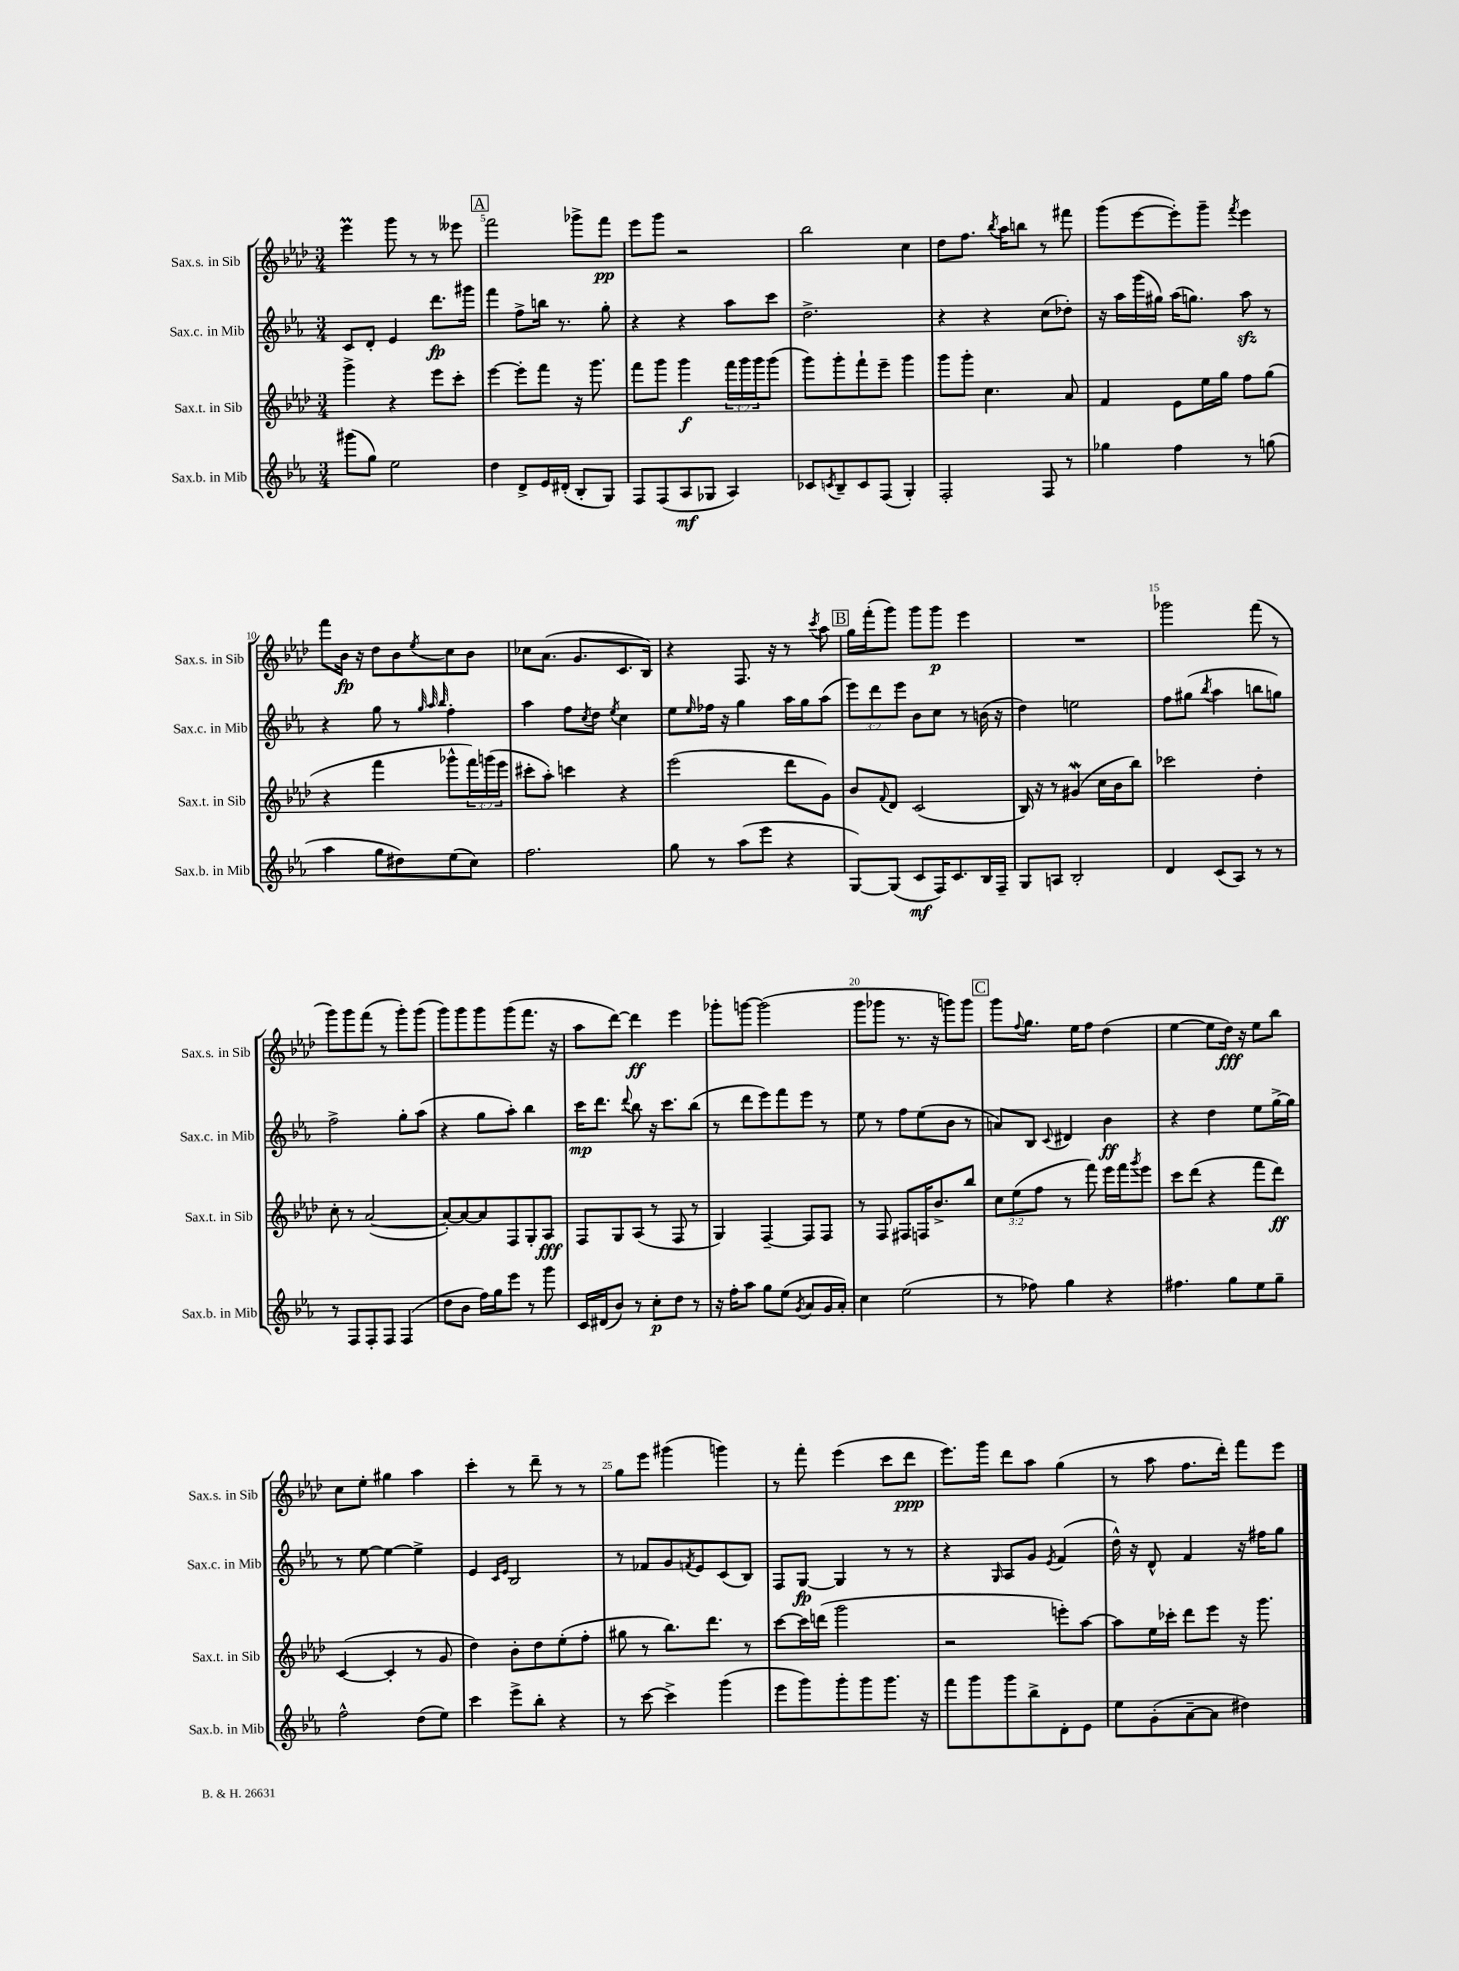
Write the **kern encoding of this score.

**kern	**kern	**kern	**kern
*staff4	*staff3	*staff2	*staff1
*clefG2	*clefG2	*clefG2	*clefG2
*k[b-e-a-]	*k[b-e-a-d-]	*k[b-e-a-]	*k[b-e-a-d-]
*M3/4	*M3/4	*M3/4	*M3/4
(8ggg#	4ggg^	8c	4eee-
8gg)	.	8d'	.
2ee-	4r	4e-	8ggg
.	.	.	8r
.	8eee-	8.ddd	8r
.	8ccc'	.	8eee--
.	.	16ggg#	.
=	=	=	=
4dd	[4eee-	4fff	2fff
8d^	8eee-']	8ff^	.
16e-	8fff	16bb	.
(16d#'	.	8.r	.
8B-'	16r	.	8ggg-^
.	8.ggg	.	.
8G)	.	8gg'	8fff
=	=	=	=
8F	8fff	4r	8eee-
(8F	8ggg	.	8ggg
8A-	4ggg	4r	2r
8G-	.	.	.
4A-)	24fff	8aa-	.
.	24ggg	.	.
.	24ggg	.	.
.	(8ggg	8ccc	.
=	=	=	=
8c-	8ggg)	2.dd^	2bb-
8qc	.	.	.
8B-~	8ggg'	.	.
8c	8fff`	.	.
(8F	8eee-~	.	.
4G')	4ggg	.	4cc
=	=	=	=
2F'	8ggg	4r	8dd-
.	8ggg'	.	8.ff
.	4.cc	4r	.
.	.	.	8qbb-
.	.	.	16aa-
.	.	.	8bb
8F	.	(8cc	8r
8r	8a-	8dd-')	8fff#
=	=	=	=
4gg-	4f	16r	(8ggg
.	.	16aa-	.
.	.	(16ggg	[8eee-
.	.	16gg#)	.
4ff	8e-	(16aa-	8eee-'])
.	.	8.gg)	.
.	16ee-	.	8ggg~
.	16gg	.	.
.	.	.	8qfff
8r	8ff	8aa-	4eee-
(8gg	(8gg	8r	.
=	=	=	=
4aa-	4r	4r	8fff
.	.	.	16b-
.	.	.	16r
8gg	4fff	8gg	8dd-
8dd#)	.	8r	8b-
.	.	32qqgg	.
.	.	32qqaa-	.
.	.	32qqbb-	8qee-
(8ee-	8ggg-^^	4ff'	8cc
8cc)	24fff)	.	8b-
.	(24ggg	.	.
.	24eee-	.	.
=	=	=	=
2.ff	8ccc#'	4aa-	8cc-
.	8aa-')	.	(8.a-
.	4ccc	8ff	.
.	.	.	8.g
.	.	8qcc	.
.	.	8dd	.
.	.	8qee-	.
.	4r	4cc	8.c
.	.	.	16B-)
=	=	=	=
8gg	(2eee-	8ee-	4r
.	.	16qqee-	.
8r	.	16ff-	.
.	.	16r	.
(8aa-	.	4gg	8.F
8eee-	.	.	.
.	.	.	16r
4r	8ddd-	16aa-	8r
.	.	16gg	.
.	.	.	8qccc
.	8g)	(8aa-	8aa-
=	=	=	=
[8G)	8b-	12eee-)	16gg
.	.	.	(16fff'
.	.	12ddd	.
.	8qqf	.	.
(8G]	8d-	.	8ggg)
.	.	12eee-	.
8c	(2c	8b-	8ggg
16F)	.	8cc	8ggg
8.c	.	.	.
.	.	8r	4eee-
16B-	.	(16b	.
16F~	.	16r	.
=	=	=	=
8G	16B-)	4dd)	2.r
.	16r	.	.
8A	8r	.	.
2B-'	(4g#	2ee	.
.	16cc	.	.
.	16b-	.	.
.	8bb-)	.	.
=	=	=	=
4d	2ccc-	8ff	2ggg-
.	.	(8gg#	.
.	.	8qbb-	.
(8c	.	4aa-	.
8A-)	.	.	.
8r	4dd-'	8bb	(8fff
8r	.	8gg)	8r
=	=	=	=
8r	8cc'	2ff^	8ggg)
8F	8r	.	8ggg
8F'	([2a-	.	(8fff
8F	.	.	8r
(4F	.	8gg'	8ggg')
.	.	(8aa-	(8ggg
=	=	=	=
8dd	8a-'_)	4r	8ggg)
8b-	8a-_	.	8ggg
16ff)	8a-]	8gg	8ggg
16gg	.	.	.
8eee-	8F	8aa-')	(8ggg
8r	8G'	4bb-	8.fff
8ggg	8A-	.	.
.	.	.	16r
=	=	=	=
16c	8F	16ccc	8aa-
(16d#	.	8.ddd	.
8b-)	8G	.	[8ddd-)
.	.	8qqddd	.
8r	(8A-	8bb-	4ddd-]
8cc'	8r	16r	.
.	.	8.ccc	.
8dd	8F	.	4eee-
8r	8r	(8bb-	.
=	=	=	=
16r	4G)	8r	8ggg-'
16ff'	.	.	.
8aa-	.	8ddd	[8ggg
8gg	[4F~	8eee-)	(2ggg]
(8ee-	.	8fff	.
8qg	.	.	.
8a-	8F]	8eee-	.
16g	8F	8r	.
16a-')	.	.	.
=	=	=	=
4cc	8r	8ee-	8ggg
.	8F	8r	8ggg-
(2ee-	8F#	8ff	8.r
.	16F	(8ee-	.
.	8.b-^	.	16r
.	.	8b-	8ggg)
.	8bb-	8r	8ggg
=	=	=	=
8r	12cc	8a)	8ggg
.	(12ee-	.	.
.	.	.	8qqff
8ff-)	.	8B-	8.gg
.	12ff	.	.
.	.	8qqc	.
4gg	8r	4d#	.
.	.	.	16ee-
.	8fff)	.	8ff
4r	16eee-	4b-	(4dd-
.	16fff	.	.
.	8qggg	.	.
.	8eee-	.	.
=	=	=	=
4.ff#	8ccc	4r	[4ee-
.	(8ddd-	.	.
.	4r	4dd	8ee-]
8gg	.	.	16dd-)
.	.	.	16r
8ee-	8fff	8ee-	8ee-
8gg~	8ddd-)	[16gg^	8bb-
.	.	16gg]	.
=	=	=	=
2ff^^	([4c	8r	8cc
.	.	[8ee-	8ee-'
.	4c']	4ee-_	4gg#
(8dd	8r	4ee-^]	4aa-
8ee-)	8g	.	.
=	=	=	=
4ccc	4dd-)	4e-	4ccc'
.	.	16qqc	.
.	.	16qqe-	.
8eee-^	8b-'	2B-	8r
8bb-'	8dd-	.	8ddd-~
4r	(8ee-'	.	8r
.	8ff'	.	8r
=	=	=	=
8r	8gg#	8r	8gg
[8ccc	8r	8f-	8eee-
4ccc^]	8.bb-)	8g	(4ggg#
.	.	8qf	.
.	.	8e-	.
.	8.ddd-	.	.
(4ggg	.	(8c	4ggg)
.	8r	8B-)	.
=	=	=	=
8eee-	[8ccc	8F	8r
8ggg)	16ccc]	[8G	8fff'
.	(16ddd	.	.
8ggg'	2ggg	4G]	(4eee-
8ggg	.	.	.
8.ggg	.	8r	8ccc
.	.	8r	8ddd-
16r	.	.	.
=	=	=	=
8fff	2r	4r	8.eee-)
8ggg	.	.	.
.	.	.	16ggg
.	.	16qqG	.
8ggg	.	8A-	8ddd-
8bb-^	.	8g	8aa-
.	.	8qe-	.
8d'	8eee')	(4f	(4gg
8e-	[8aa-	.	.
=	=	=	=
8ee-	8aa-]	16dd^^)	8r
.	.	16r	.
(8g'	16ee-	8d^^	8aa-
.	16ccc-'	.	.
[8a-~	8ddd-	4f	8.ff
8a-]	8eee-	.	.
.	.	.	16ddd-')
4dd#)	16r	16r	8fff
.	8.ggg	16ff#	.
.	.	8gg	8eee-
==	==	==	==
*-	*-	*-	*-
